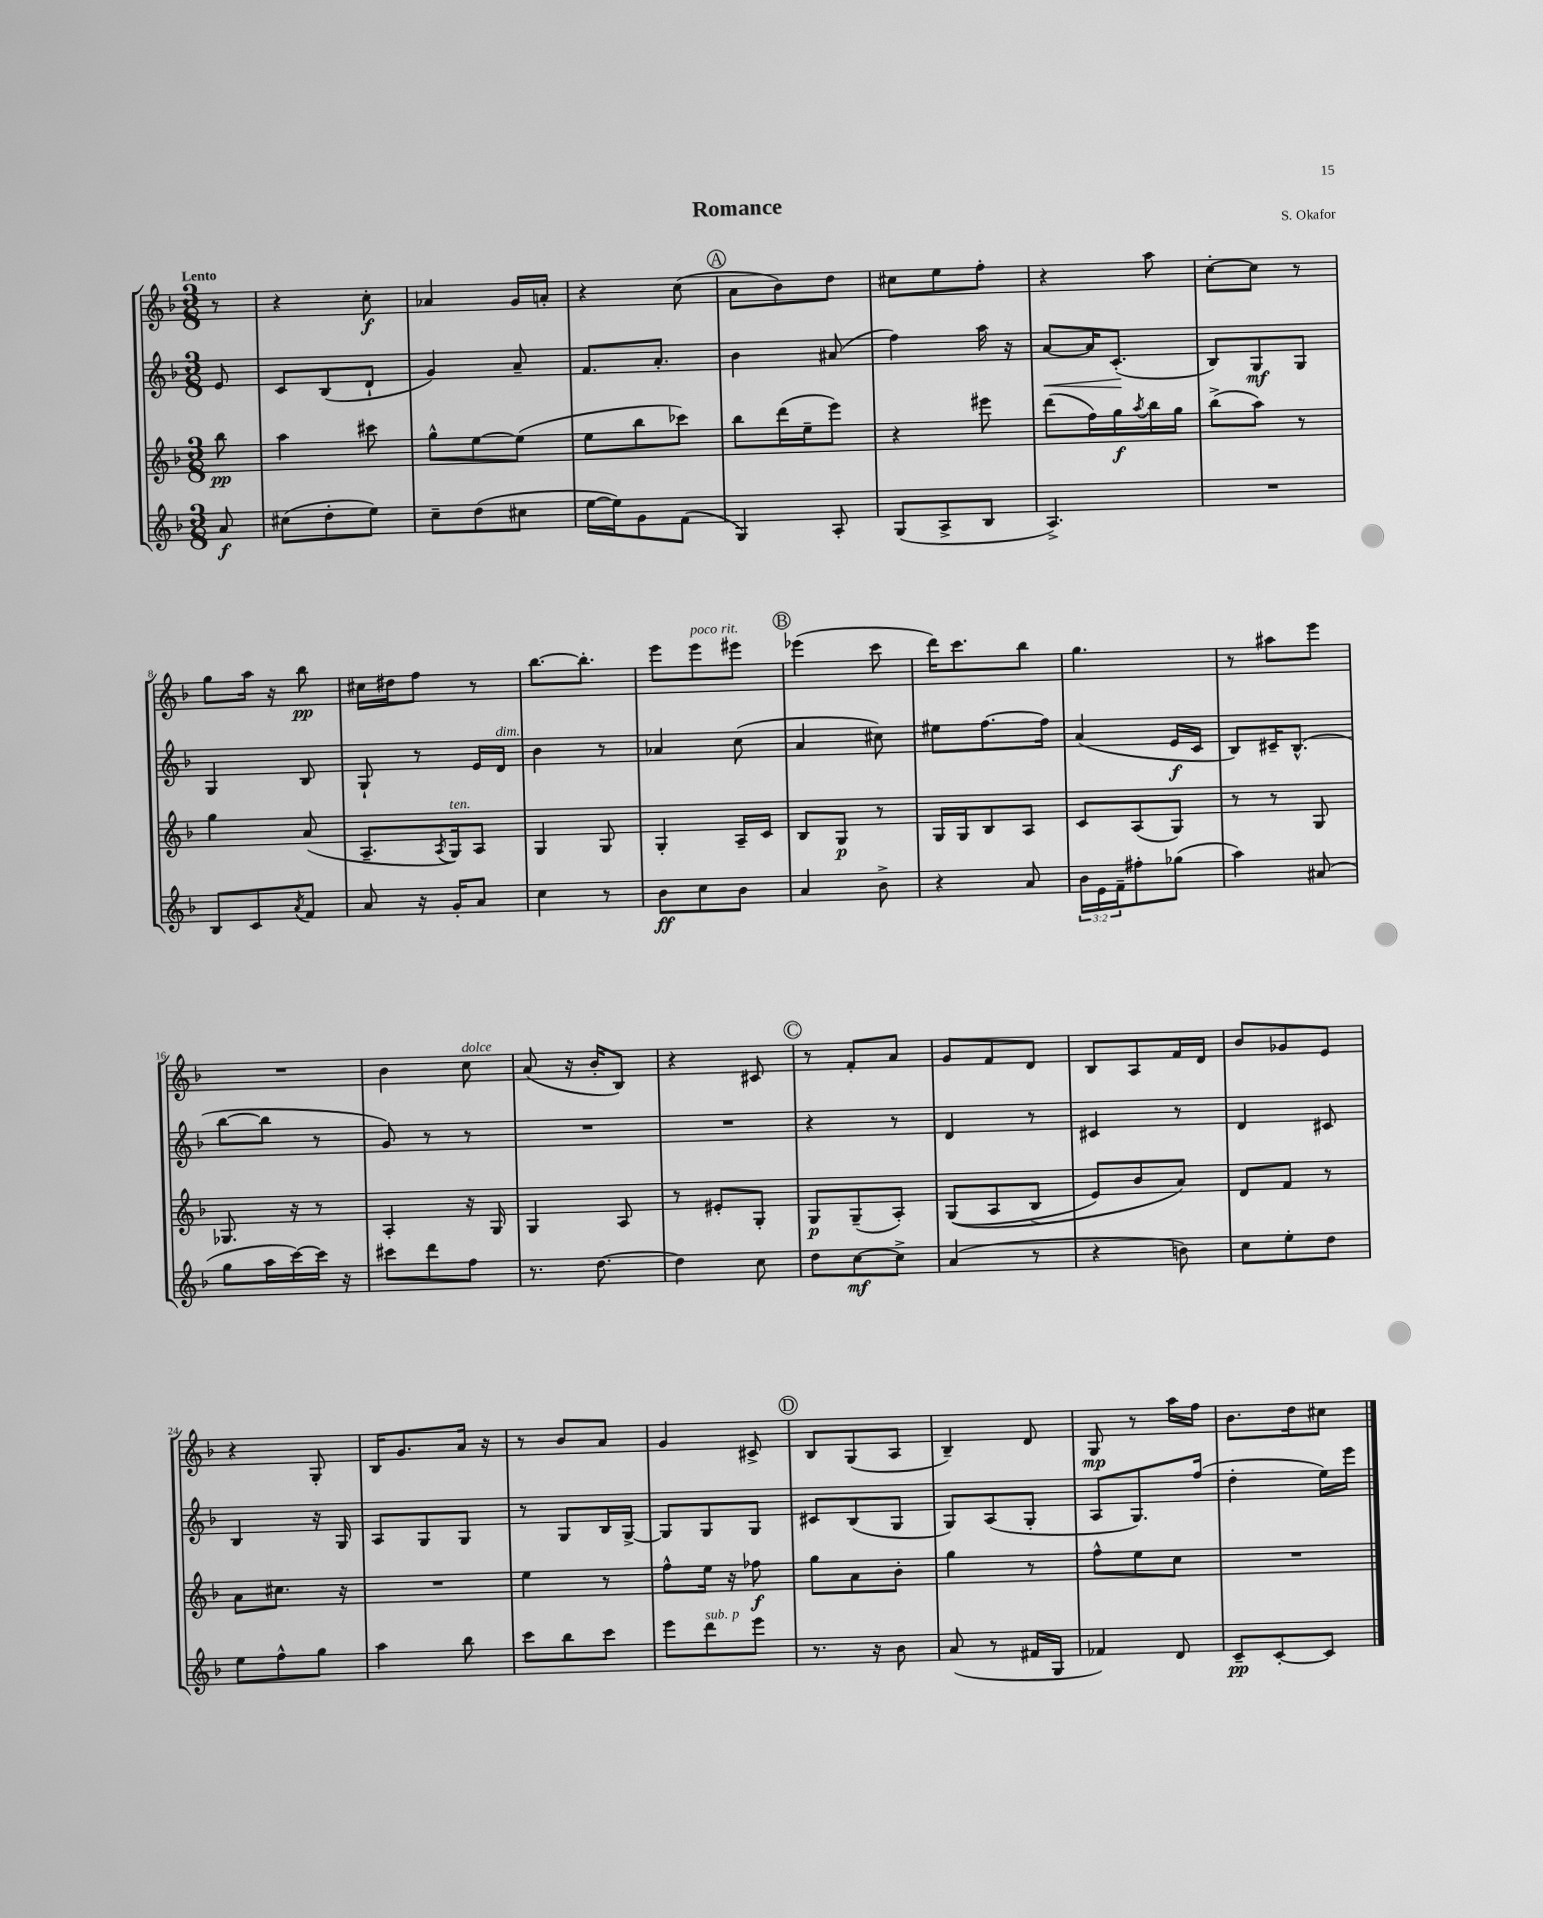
\header { title = "Romance" composer = "S. Okafor" }
<<
\new StaffGroup <<
\new Staff = "s0" {
    \clef treble \key f \major \numericTimeSignature \time 3/8 \partial 8 \tempo "Lento"
    r8 |
    r4 c''8-.\f |
    aes'4 g'16 a'16-. |
    r4 c''8( |
    \mark \markup { \circle "A" } a'8 bes'8) d''8 |
    cis''8 e''8 f''8-. |
    r4 a''8 |
    c''8~-. c''8 r8 |
    g''8 a''16 r16 bes''8\pp |
    cis''16 dis''16 f''8 r8 |
    bes''8.~ bes''8.-. |
    e'''8 e'''8^\markup { \italic "poco rit." } eis'''8 |
    \mark \markup { \circle "B" } ees'''4( c'''8 |
    d'''16) c'''8. bes''8 |
    g''4. |
    r8 ais''8 e'''8 |
    R4. |
    bes'4 c''8^\markup { \italic "dolce" } |
    a'8( r16 bes'16-. bes8) |
    r4 cis'8 |
    \mark \markup { \circle "C" } r8 f'8-. a'8 |
    g'8 f'8 d'8 |
    bes8 a8 f'16 d'16 |
    bes'8 ges'8 e'8 |
    r4 g8-. |
    bes16 g'8. a'16 r16 |
    r8 bes'8 a'8 |
    g'4 cis'8-> |
    \mark \markup { \circle "D" } bes8 g8( a8 |
    bes4--) d'8 |
    g8\mp r8 a''16 f''16 |
    bes'8. d''16 cis''8 \bar "|." |
}
\new Staff = "s1" {
    \clef treble \key f \major \numericTimeSignature \time 3/8 \partial 8
    e'8 |
    c'8 bes8( d'8-! |
    g'4) a'8-- |
    f'8. a'8.-. |
    \mark \markup { \circle "A" } bes'4 ais'8( |
    f''4) a''16 r16 |
    a'8~\< a'16 c'8.-.\!( |
    bes8) g8\mf g8 |
    g4 bes8 |
    g8-! r8 e'16 d'16^\markup { \italic "dim." } |
    bes'4 r8 |
    aes'4 c''8( |
    \mark \markup { \circle "B" } a'4 cis''8) |
    eis''8 f''8.~ f''16 |
    a'4( e'16\f c'16 |
    bes8) cis'16-- bes8.-^( |
    bes''8~ bes''8 r8 |
    g'8) r8 r8 |
    R4. |
    R4. |
    \mark \markup { \circle "C" } r4 r8 |
    d'4 r8 |
    cis'4 r8 |
    d'4 cis'8 |
    bes4 r16 g16 |
    a8 g8 g8 |
    r8 g8 bes16 g16~-> |
    g8 g8 g8 |
    \mark \markup { \circle "D" } cis'8 bes8( g8 |
    g8) a8( g8-. |
    a8 g8.) f''16( |
    d''4-. e''16) e'''16 \bar "|." |
}
\new Staff = "s2" {
    \clef treble \key f \major \numericTimeSignature \time 3/8 \partial 8
    bes''8\pp |
    a''4 cis'''8 |
    g''8-^ e''8~ e''8( |
    e''8 bes''8 ces'''8) |
    \mark \markup { \circle "A" } bes''8 d'''16( e''16-- e'''8) |
    r4 eis'''8 |
    d'''8( f''16) g''16\f \acciaccatura { a''8 } bes''16 g''16 |
    bes''8->( a''8) r8 |
    g''4 a'8( |
    a8.-- \acciaccatura { a8 } g16^\markup { \italic "ten." }) a8 |
    g4 g8 |
    g4-. a16-- c'16 |
    \mark \markup { \circle "B" } bes8 g8\p r8 |
    g16 g16 bes8 a8 |
    c'8 a8( g8) |
    r8 r8 g8 |
    ges8. r16 r8 |
    a4-. r16 g16 |
    g4 a8 |
    r8 eis'8-. g8-. |
    \mark \markup { \circle "C" } g8\p g8--( a8-.) |
    g8(\( a8 bes8-> |
    e'8) bes'8 a'8\) |
    d'8 f'8 r8 |
    a'8 cis''8. r16 |
    R4. |
    e''4 r8 |
    f''8-^ e''16 r16 fes''8\f |
    \mark \markup { \circle "D" } g''8 a'8 bes'8-. |
    g''4 r8 |
    f''8-^ e''8 c''8 |
    R4. \bar "|." |
}
\new Staff = "s3" {
    \clef treble \key f \major \numericTimeSignature \time 3/8 \override Staff.TupletNumber.text = #tuplet-number::calc-fraction-text \partial 8
    a'8\f |
    cis''8( d''8-. e''8) |
    c''8-- d''8( cis''8 |
    e''16~ e''16) g'8 f'8( |
    \mark \markup { \circle "A" } g4) a8-. |
    g8( a8-> bes8 |
    a4.->) |
    R4. |
    bes8 c'8 \acciaccatura { a'8 } f'8 |
    a'8 r16 g'16-. a'8 |
    c''4 r8 |
    bes'8\ff c''8 bes'8 |
    \mark \markup { \circle "B" } a'4 bes'8-> |
    r4 a'8 |
    \tuplet 3/2 { bes'16 e'16 f'16-- } fis''8-. ges''8( |
    a''4) ais'8( |
    g''8 a''16 c'''16~) c'''16 r16 |
    cis'''8 d'''8 f''8 |
    r8. d''8.~ |
    d''4 c''8 |
    \mark \markup { \circle "C" } d''8 c''8~\mf c''8-> |
    a'4( r8 |
    r4 b'8) |
    c''8 e''8-. d''8 |
    e''8 f''8-^ g''8 |
    a''4 bes''8 |
    c'''8 bes''8 c'''8 |
    e'''8 d'''8^\markup { \italic "sub. p" } e'''8 |
    \mark \markup { \circle "D" } r8. r16 bes'8 |
    a'8( r8 fis'16 g16 |
    fes'4) d'8 |
    c'8--\pp c'8~-. c'8 \bar "|." |
}
>>
>>
